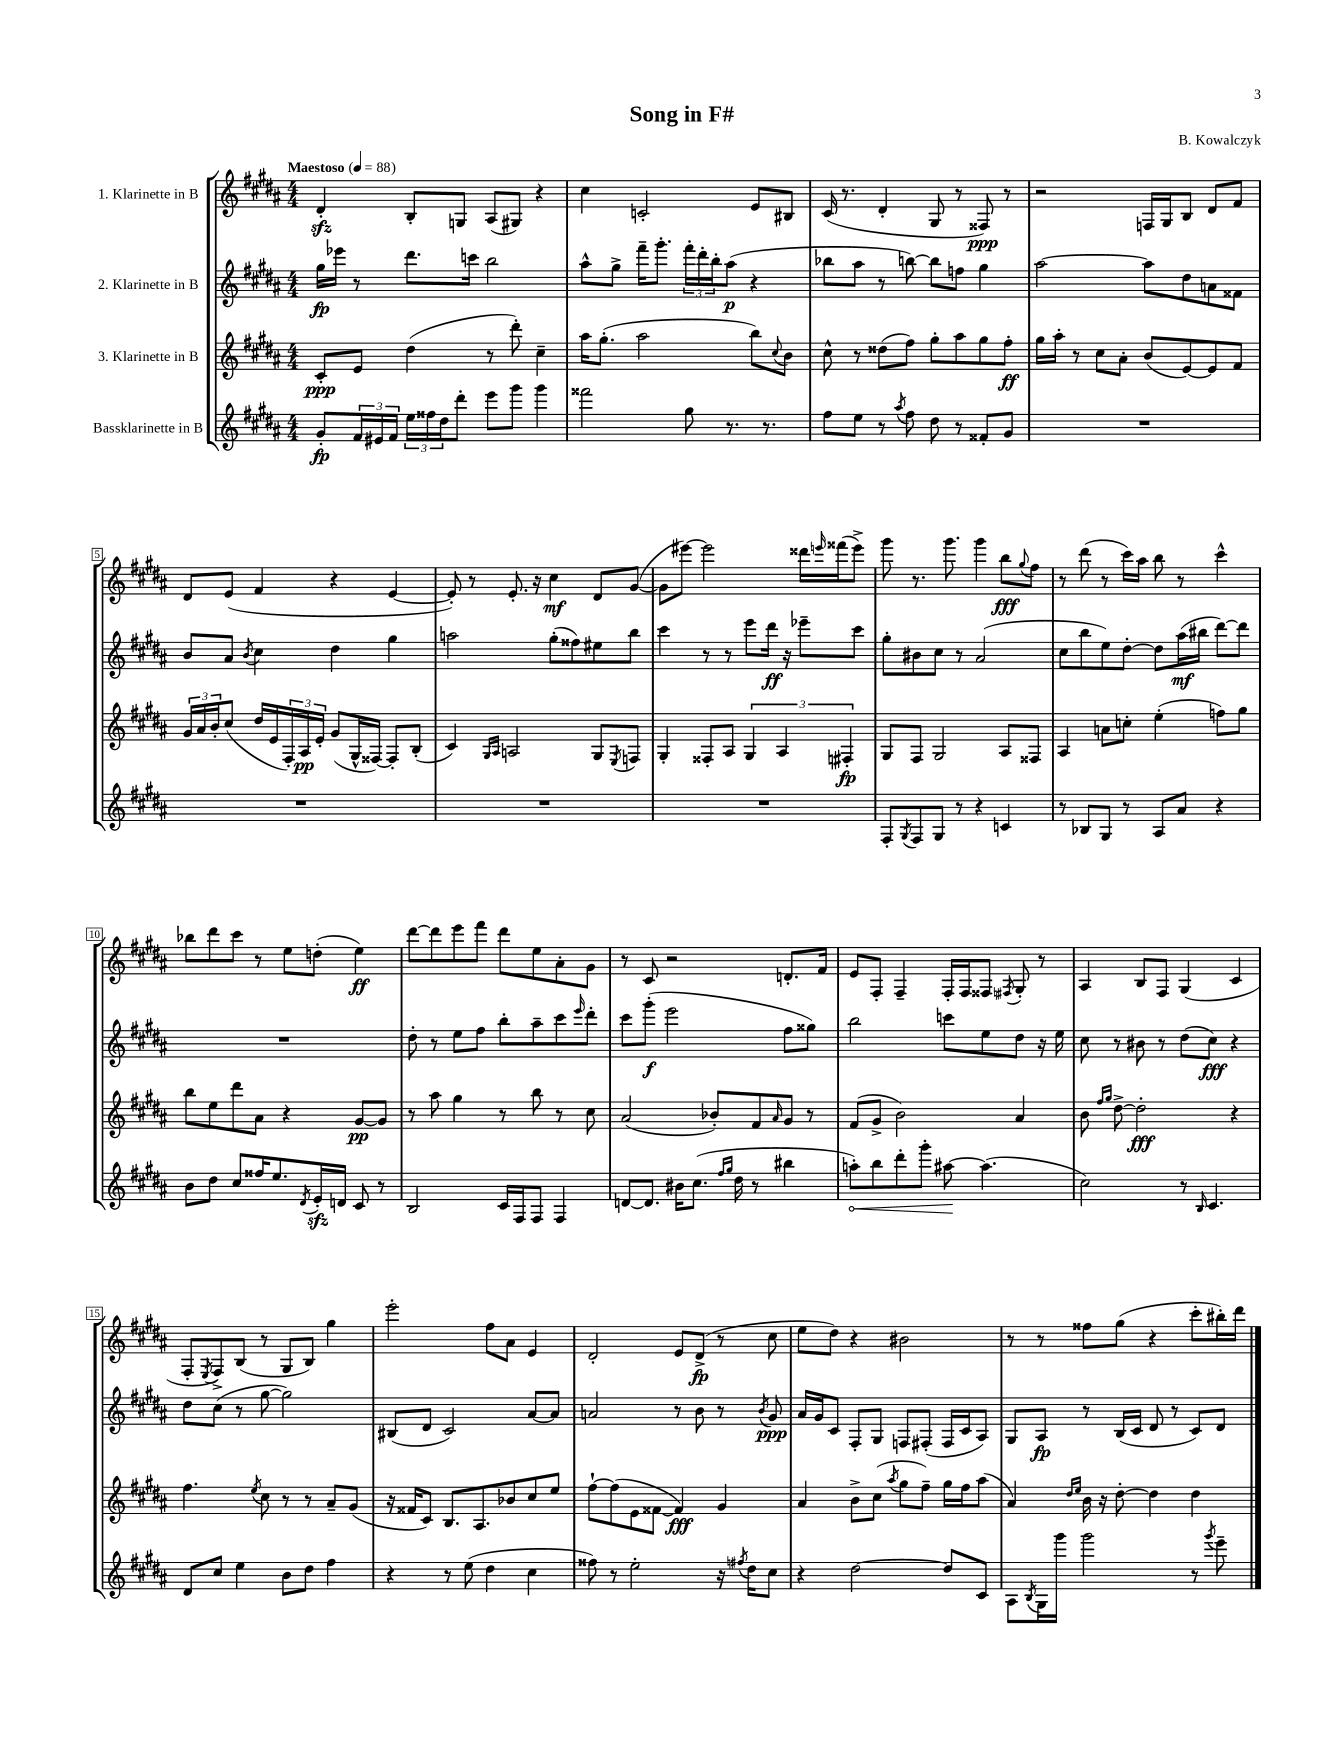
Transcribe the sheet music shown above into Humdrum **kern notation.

**kern	**dynam	**kern	**dynam	**kern	**dynam	**kern	**dynam
*part4	*part4	*part3	*part3	*part2	*part2	*part1	*part1
*staff4	*staff4	*staff3	*staff3	*staff2	*staff2	*staff1	*staff1
*I"Bassklarinette in B	*	*I"3. Klarinette in B	*	*I"2. Klarinette in B	*	*I"1. Klarinette in B	*
*clefG2	*	*clefG2	*	*clefG2	*	*clefG2	*
*k[f#c#g#d#a#]	*	*k[f#c#g#d#a#]	*	*k[f#c#g#d#a#]	*	*k[f#c#g#d#a#]	*
*M4/4	*	*M4/4	*	*M4/4	*	*M4/4	*
*MM88	*	*MM88	*	*MM88	*	*MM88	*
=1	=1	=1	=1	=1	=1	=1	=1
!	!	!	!	!	!	!LO:TX:a:B:t=Maestoso	!
8g#'/L	fp	8c#'/L	ppp	16gg#\LL	fp	4d#zz'/	.
.	.	.	.	16eee-X\JJ	.	.	.
24f#/L	.	8e/J	.	8r	.	.	.
24e#X/	.	.	.	.	.	.	.
24f#/JJ	.	.	.	.	.	.	.
24ee\LL	.	(4dd#\	.	8.ddd#\L	.	8B'/L	.
24ff##X\	.	.	.	.	.	.	.
24dd#\J	.	.	.	.	.	.	.
8ddd#'\J	.	.	.	.	.	8Gn/J	.
.	.	.	.	16cccn\Jk	.	.	.
8eee\L	.	8r	.	2bb\	.	(8A#/L	.
8ggg#\J	.	8ddd#'\)	.	.	.	8G#X/J)	.
4ggg#\	.	4cc#~\	.	.	.	4r	.
=2	=2	=2	=2	=2	=2	=2	=2
2fff##X\	.	16aa#\KL	.	8aa#^^\L	.	4cc#\	.
.	.	(8.gg#'\J	.	.	.	.	.
.	.	.	.	8gg#^\J	.	.	.
.	.	2aa#\	.	16fff#~\KL	.	2cn'/	.
.	.	.	.	8.ggg#'\J	.	.	.
8gg#\	.	.	.	24fff#'\LL	.	.	.
.	.	.	.	24ddd#'\	.	.	.
.	.	.	.	24bb'\J	.	.	.
8.r	.	.	.	(8aa#\J	p	.	.
.	.	8bb\L)	.	4r	.	8e/L	.
8.r	.	.	.	.	.	.	.
.	.	8qqcc#/	.	.	.	.	.
.	.	8b\J	.	.	.	8B#X/J	.
=3	=3	=3	=3	=3	=3	=3	=3
8ff#\L	.	8cc#^^\	.	8bb-X\L	.	(16c#/	.
.	.	.	.	.	.	8.r	.
8ee\J	.	8r	.	8aa#\J	.	.	.
8r	.	(8dd##X\L	.	8r	.	4d#'/	.
8qaa#/	.	.	.	.	.	.	.
8ff#\	.	8ff#\J)	.	[8bbn\)	.	.	.
8dd#\	.	8gg#'\L	.	8bb\L]	.	8G#/	.
8r	.	8aa#\	.	8ffn\J	.	8r	.
8f##X'/L	.	8gg#\	.	4gg#\	.	8F##X/)	ppp
8g#/J	.	8ff#'\J	ff	.	.	8r	.
=4	=4	=4	=4	=4	=4	=4	=4
1r	.	16gg#\LL	.	[2aa#\	.	2r	.
.	.	16aa#'\JJ	.	.	.	.	.
.	.	8r	.	.	.	.	.
.	.	8cc#\L	.	.	.	.	.
.	.	8a#'\J	.	.	.	.	.
.	.	(8b/L	.	8aa#\L]	.	16Fn/LL	.
.	.	.	.	.	.	16G#/J	.
.	.	[8e/)	.	8dd#\	.	8B/J	.
.	.	8e/]	.	8an\	.	8d#/L	.
.	.	8f#/J	.	8f##X\J	.	8f#/J	.
!!LO:LB:g=z
=5	=5	=5	=5	=5	=5	=5	=5
1r	.	24g#/LL	.	8b/L	.	8d#/L	.
.	.	24a#/	.	.	.	.	.
.	.	24b'/J	.	.	.	.	.
.	.	(8cc#/J	.	8a#/J	.	(8e/J	.
.	.	.	.	8qb/	.	.	.
.	.	16dd#/LL	.	4cc#\	.	4f#/	.
.	.	16e/	.	.	.	.	.
.	.	24F#'/)	.	.	.	.	.
.	.	24A#/	pp	.	.	.	.
.	.	24e'/JJ	.	.	.	.	.
.	.	(8g#/L	.	4dd#\	.	4r	.
.	.	16G#^^/L	.	.	.	.	.
.	.	[16F##X/JJ)	.	.	.	.	.
.	.	8F##'/L]	.	4gg#\	.	[4e/	.
.	.	(8B'/J	.	.	.	.	.
=6	=6	=6	=6	=6	=6	=6	=6
1r	.	4c#/)	.	2aan\	.	8e'/])	.
.	.	.	.	.	.	8r	.
.	.	16qqG#/LL	.	.	.	.	.
.	.	16qqA#/JJ	.	.	.	.	.
.	.	2An/	.	.	.	8.e'/	.
.	.	.	.	.	.	16r	.
.	.	.	.	(8gg#'\L	.	4cc#\	mf
.	.	.	.	8ff##X\)	.	.	.
.	.	8G#/L	.	8ee#X\	.	8d#/L	.
.	.	8qE/	.	.	.	.	.
.	.	8Fn/J	.	8bb\J	.	([8g#/J	.
=7	=7	=7	=7	=7	=7	=7	=7
1r	.	4G#'/	.	4ccc#\	.	8g#\L]	.
.	.	.	.	.	.	[8eee#X\J)	.
.	.	8F##X'/L	.	8r	.	2eee#\]	.
.	.	8A#/J	.	8r	.	.	.
.	.	6G#/	.	8eee\L	.	.	.
.	.	.	.	16ddd#\Jk	ff	.	.
.	.	6A#/	.	.	.	.	.
.	.	.	.	16r	.	.	.
.	.	.	.	8eee-X~\L	.	16ddd##X\LL	.
.	.	.	.	.	.	16qqeeen/	.
.	.	.	.	.	.	(16fff##X\J	.
.	.	6F#X'/	fp	.	.	.	.
.	.	.	.	8ccc#\J	.	8eee^\J)	.
=8	=8	=8	=8	=8	=8	=8	=8
8F#'/L	.	8G#/L	.	8gg#'\L	.	8ggg#\	.
8qG#/	.	.	.	.	.	.	.
8F#/	.	8F#/J	.	8b#X\	.	8.r	.
8G#/J	.	2G#/	.	8cc#\J	.	.	.
.	.	.	.	.	.	8.ggg#\	.
8r	.	.	.	8r	.	.	.
4r	.	.	.	(2a#/	.	4ggg#\	.
4cn/	.	8A#/L	.	.	.	8bb\L	fff
.	.	.	.	.	.	8qqgg#/	.
.	.	8F##X/J	.	.	.	8ff#\J	.
=9	=9	=9	=9	=9	=9	=9	=9
8r	.	4A#/	.	8cc#\L	.	8r	.
8B-X/L	.	.	.	8bb\	.	(8ddd#\	.
8G#/J	.	8an\L	.	8ee\)	.	8r	.
8r	.	8ccn'\J	.	[8dd#'\J	.	16ccc#\LL)	.
.	.	.	.	.	.	16aa#\JJ	.
8A#/L	.	(4ee'\	.	8dd#\L]	.	8bb\	.
8a#/J	.	.	.	(16aa#\L	mf	8r	.
.	.	.	.	16bb#X\JJ	.	.	.
4r	.	8ffn\L)	.	[8ddd#\L)	.	4ccc#^^\	.
.	.	8gg#\J	.	8ddd#\J]	.	.	.
!!LO:LB:g=z
=10	=10	=10	=10	=10	=10	=10	=10
8b\L	.	8bb\L	.	1r	.	8bb-X\L	.
8dd#\J	.	8ee\	.	.	.	8ddd#\	.
8cc#/L	.	8ddd#\	.	.	.	8ccc#\J	.
16ff##X/K	.	8a#\J	.	.	.	8r	.
8.ee/	.	.	.	.	.	.	.
.	.	4r	.	.	.	8ee\L	.
8qd#/	.	.	.	.	.	.	.
16ezz'/L	.	.	.	.	.	(8ddn'\J	.
16dn/JJ	.	.	.	.	.	.	.
8c#/	.	[8g#/L	pp	.	.	4ee\)	ff
8r	.	8g#/J]	.	.	.	.	.
=11	=11	=11	=11	=11	=11	=11	=11
2B/	.	8r	.	8dd#'\	.	[8ddd#\L	.
.	.	8aa#\	.	8r	.	8ddd#\]	.
.	.	4gg#\	.	8ee\L	.	8eee\	.
.	.	.	.	8ff#\J	.	8fff#\J	.
16c#/LL	.	8r	.	8bb'\L	.	8ddd#\L	.
16F#/J	.	.	.	.	.	.	.
8F#/J	.	8bb\	.	8aa#~\	.	8ee\	.
4F#/	.	8r	.	8ccc#\	.	8a#'\	.
.	.	.	.	16qqeee/	.	.	.
.	.	8cc#\	.	8ddd#'\J	.	8g#\J	.
=12	=12	=12	=12	=12	=12	=12	=12
[8dn/L	.	(2a#/	.	8ccc#\L	.	8r	.
8.d/J]	.	.	.	(8ggg#'\J	f	8c#/	.
.	.	.	.	2eee\	.	2r	.
16b#X\KL	.	.	.	.	.	.	.
(8.cc#\J	.	.	.	.	.	.	.
.	.	8b-X'/L)	.	.	.	.	.
16qqff#/LL	.	.	.	.	.	.	.
16qqgg#/JJ	.	.	.	.	.	.	.
16dd#\	.	.	.	.	.	.	.
8r	.	8f#/	.	.	.	.	.
.	.	16qqa#/	.	.	.	.	.
4bb#X\	.	8g#/J	.	8ff#\L	.	8.dn'/L	.
.	.	8r	.	8gg##X\J)	.	.	.
.	.	.	.	.	.	16f#/Jk	.
=13	=13	=13	=13	=13	=13	=13	=13
!	!LO:HP:b	!	!	!	!	!	!
8aan'\L)	<	(8f#/L	.	2bb\	.	8e/L	.
8bb\	.	8g#^/J	.	.	.	8F#'/J	.
8ddd#'\	.	2b\)	.	.	.	4F#~/	.
8ggg#'\J	.	.	.	.	.	.	.
[8aa#X\	.	.	.	8cccn\L	.	16F#'/LL	.
.	.	.	.	.	.	16F#/J	.
(4.aa#\]	[	.	.	8ee\	.	8F##X/J	.
.	.	.	.	.	.	8qF#X/	.
.	.	4a#/	.	8dd#\J	.	8G#'/	.
.	.	.	.	16r	.	8r	.
.	.	.	.	16ee\	.	.	.
=14	=14	=14	=14	=14	=14	=14	=14
2cc#\)	.	8b\	.	8cc#\	.	4A#/	.
.	.	16qqff#/LL	.	.	.	.	.
.	.	16qqgg#/JJ	.	.	.	.	.
.	.	[8dd#^\	.	8r	.	.	.
.	.	2dd#'\]	fff	8b#X\	.	8B/L	.
.	.	.	.	8r	.	8F#/J	.
8r	.	.	.	(8dd#\L	.	(4G#/	.
16qqB/	.	.	.	.	.	.	.
4.c#/	.	.	.	8cc#\J)	fff	.	.
.	.	4r	.	4r	.	4c#/	.
!!LO:LB:g=z
=15	=15	=15	=15	=15	=15	=15	=15
8d#/L	.	4.ff#\	.	8dd#\L	.	8F#'/L	.
.	.	.	.	.	.	8qE/	.
8cc#/J	.	.	.	(8cc#\J	.	8F#^/)	.
4ee\	.	.	.	8r	.	(8B/J	.
.	.	8qee/	.	.	.	.	.
.	.	8cc#\	.	[8gg#\	.	8r	.
8b\L	.	8r	.	2gg#\])	.	8G#/L	.
8dd#\J	.	8r	.	.	.	8B/J)	.
4ff#\	.	8a#~/L	.	.	.	4gg#\	.
.	.	(8g#/J	.	.	.	.	.
=16	=16	=16	=16	=16	=16	=16	=16
4r	.	16r	.	(8B#X/L	.	2eee'\	.
.	.	16f##X/KL	.	.	.	.	.
.	.	8c#/J)	.	8d#/J	.	.	.
8r	.	8.B/L	.	2c#/)	.	.	.
(8ee\	.	.	.	.	.	.	.
.	.	8.A#/	.	.	.	.	.
4dd#\	.	.	.	.	.	8ff#\L	.
.	.	8b-X/	.	.	.	8a#\J	.
4cc#\	.	8cc#/	.	[8a#/L	.	4e/	.
.	.	8ee/J	.	8a#/J]	.	.	.
=17	=17	=17	=17	=17	=17	=17	=17
8ff##X\)	.	[8ff#`\L	.	2an/	.	2d#'/	.
8r	.	(8ff#\]	.	.	.	.	.
2ee'\	.	8e\	.	.	.	.	.
.	.	[8f##X\J	.	.	.	.	.
.	.	4f##/])	fff	8r	.	8e/L	.
.	.	.	.	8b\	.	(8d#^/J	fp
16r	.	4g#/	.	8r	.	8r	.
8qff#X/	.	.	.	.	.	.	.
16dd#\KL	.	.	.	.	.	.	.
.	.	.	.	8qb/	.	.	.
8cc#\J	.	.	.	8g#/	ppp	8cc#\	.
=18	=18	=18	=18	=18	=18	=18	=18
4r	.	4a#/	.	16a#/LL	.	8ee\L	.
.	.	.	.	16g#/J	.	.	.
.	.	.	.	8c#/J	.	8dd#\J)	.
[2dd#\	.	8b^\L	.	8F#'/L	.	4r	.
.	.	(8cc#\J	.	8G#/J	.	.	.
.	.	8qaa#/	.	.	.	.	.
.	.	8gg#\L	.	8Fn/L	.	2b#X\	.
.	.	8ff#~\J)	.	(8F#X'/J	.	.	.
8dd#/L]	.	16gg#\LL	.	16F#/LL	.	.	.
.	.	16ff#\J	.	16c#/J	.	.	.
8c#/J	.	(8aa#\J	.	8A#/J)	.	.	.
=19	=19	=19	=19	=19	=19	=19	=19
8A#\L	.	4a#/)	.	8G#/L	.	8r	.
8qB/	.	.	.	.	.	.	.
16G#\L	.	.	.	8A#/J	fp	8r	.
16ggg#\JJ	.	.	.	.	.	.	.
.	.	16qqdd#/LL	.	.	.	.	.
.	.	16qqee/JJ	.	.	.	.	.
2ggg#\	.	16b\	.	8r	.	8ff##X\L	.
.	.	16r	.	.	.	.	.
.	.	[8dd#'\	.	(16B/LL	.	(8gg#\J	.
.	.	.	.	16c#/JJ	.	.	.
.	.	4dd#\]	.	8d#/	.	4r	.
.	.	.	.	8r	.	.	.
8r	.	4dd#\	.	8c#/L)	.	8ccc#'\L	.
8qggg#/	.	.	.	.	.	.	.
8eee~\	.	.	.	8d#/J	.	16bb#X'\L)	.
.	.	.	.	.	.	16ddd#\JJ	.
==	==	==	==	==	==	==	==
*-	*-	*-	*-	*-	*-	*-	*-
